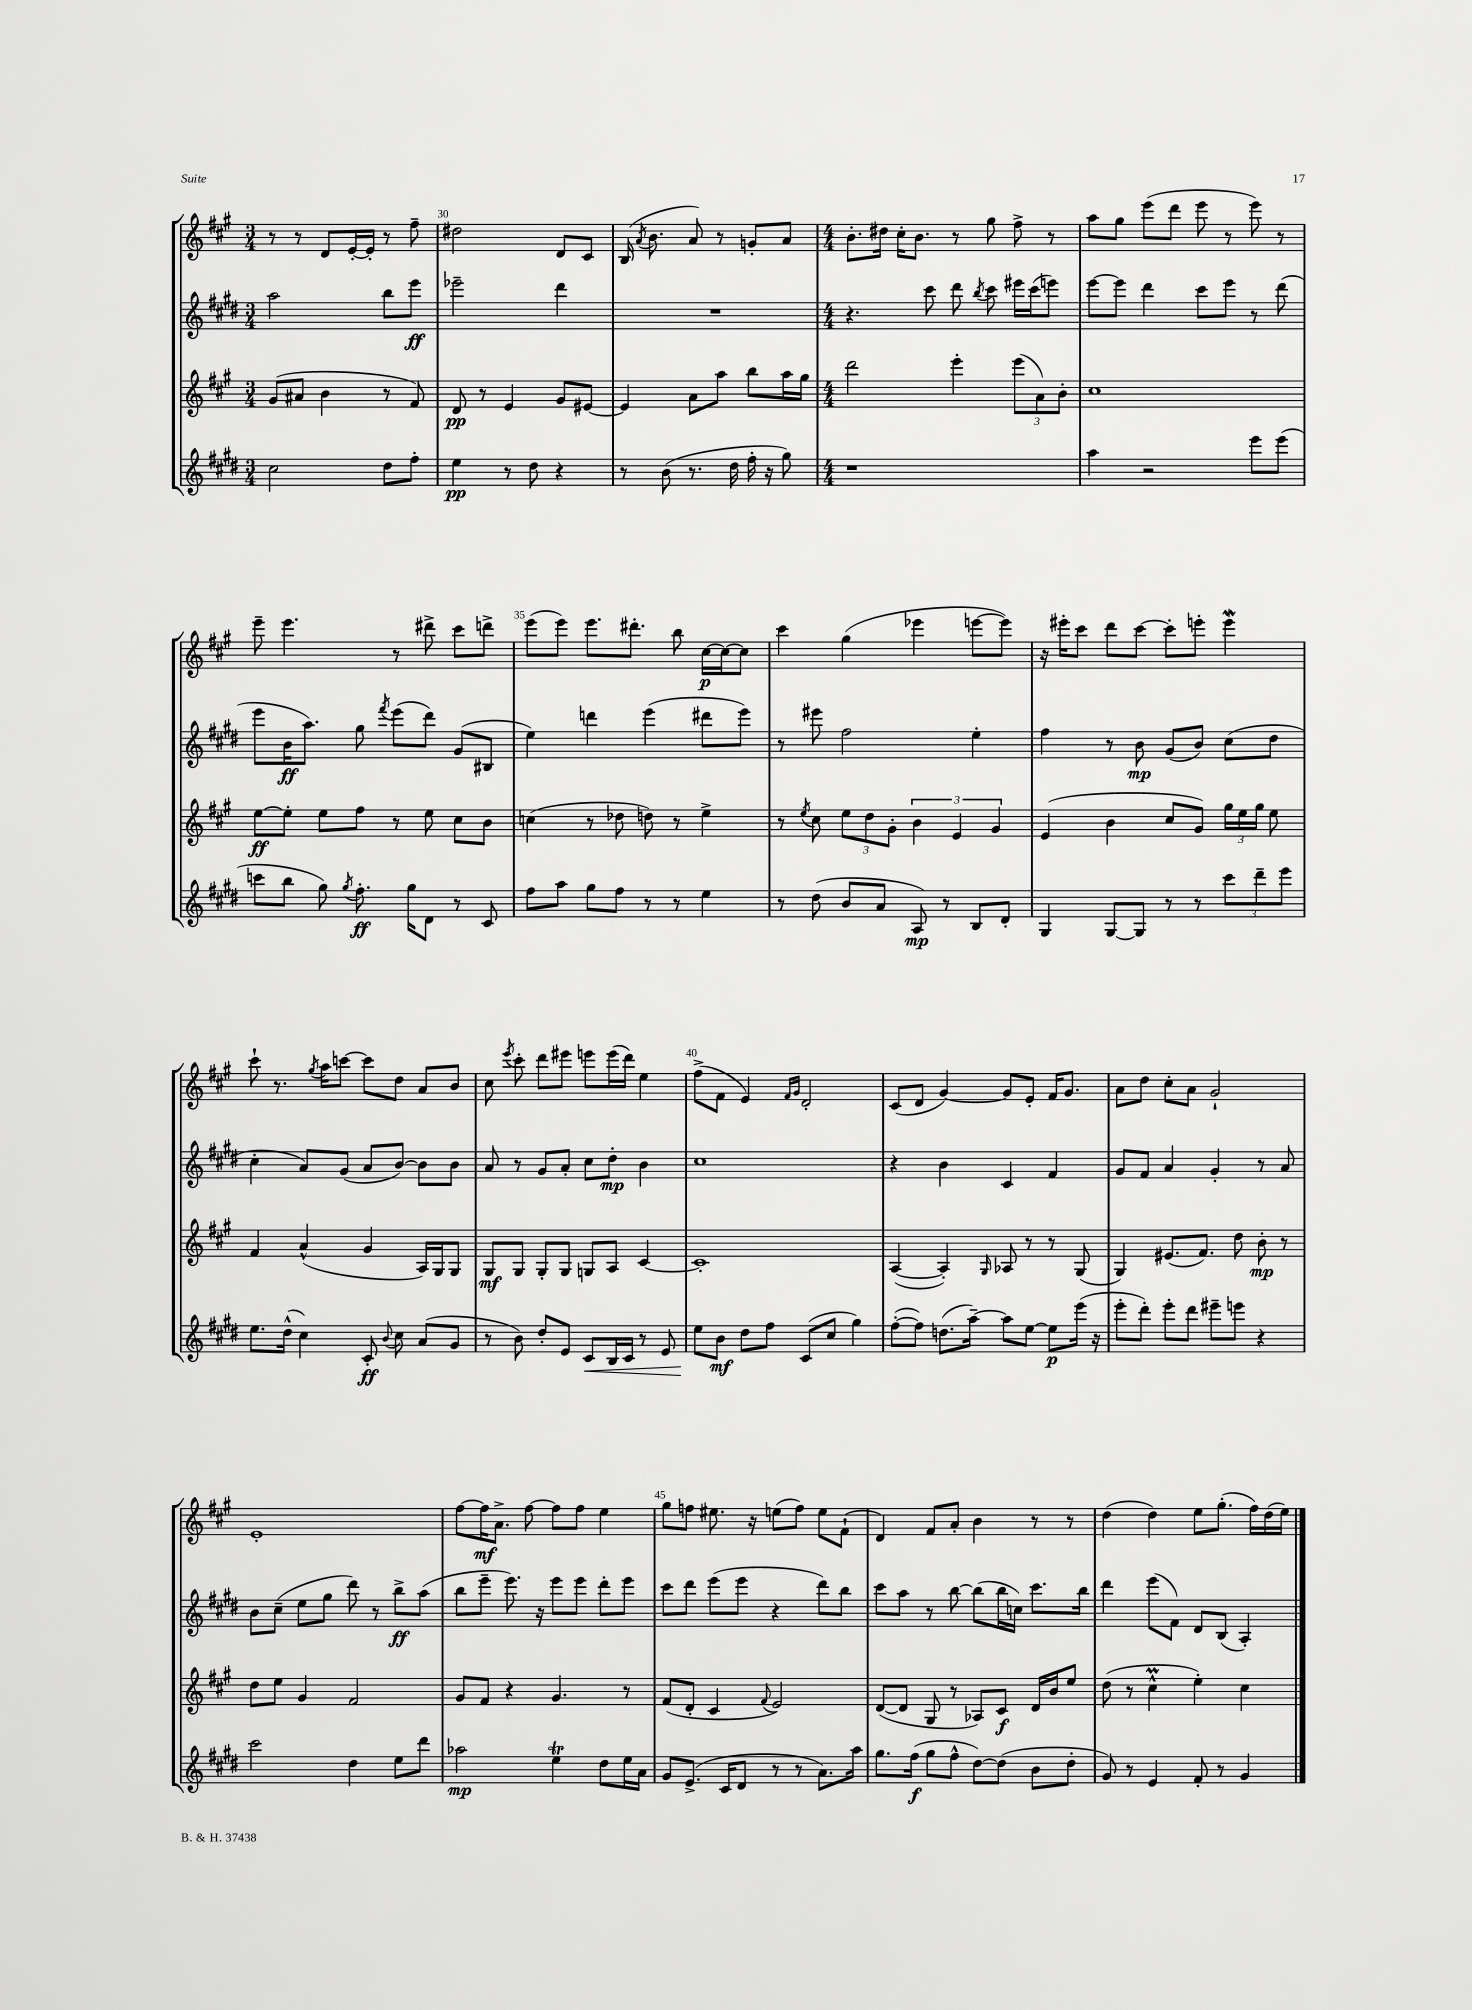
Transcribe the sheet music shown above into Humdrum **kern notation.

**kern	**dynam	**kern	**dynam	**kern	**dynam	**kern	**dynam
*part4	*part4	*part3	*part3	*part2	*part2	*part1	*part1
*staff4	*staff4	*staff3	*staff3	*staff2	*staff2	*staff1	*staff1
*clefG2	*	*clefG2	*	*clefG2	*	*clefG2	*
*k[f#c#g#d#]	*	*k[f#c#g#]	*	*k[f#c#g#d#]	*	*k[f#c#g#]	*
*M3/4	*	*M3/4	*	*M3/4	*	*M3/4	*
=29	=29	=29	=29	=29	=29	=29	=29
2cc#\	.	(8g#/L	.	2aa\	.	8r	.
.	.	8a#X/J	.	.	.	8r	.
.	.	4b\	.	.	.	8d/L	.
.	.	.	.	.	.	[16e'/L	.
.	.	.	.	.	.	16e'/JJ]	.
8dd#\L	.	8r	.	8bb\L	.	8r	.
8ff#'\J	.	8f#/)	.	8eee\J	ff	8ff#~\	.
=30	=30	=30	=30	=30	=30	=30	=30
4ee\	pp	8d/	pp	2eee-X~\	.	2dd#X\	.
.	.	8r	.	.	.	.	.
8r	.	4e/	.	.	.	.	.
8dd#\	.	.	.	.	.	.	.
4r	.	8g#/L	.	4ddd#\	.	8d/L	.
.	.	[8e#X/J	.	.	.	8c#/J	.
=31	=31	=31	=31	=31	=31	=31	=31
8r	.	4e#/]	.	2.r	.	(16B/	.
.	.	.	.	.	.	8qa/	.
.	.	.	.	.	.	8.b\	.
(8b\	.	.	.	.	.	.	.
8.r	.	8a\L	.	.	.	8a/)	.
.	.	8aa\J	.	.	.	8r	.
16dd#\	.	.	.	.	.	.	.
16ff#'\	.	8bb\L	.	.	.	8gn'/L	.
16r	.	.	.	.	.	.	.
8gg#\)	.	16aa\L	.	.	.	8a/J	.
.	.	16gg#\JJ	.	.	.	.	.
=32	=32	=32	=32	=32	=32	=32	=32
*M4/4	*	*M4/4	*	*M4/4	*	*M4/4	*
1r	.	2ddd\	.	4.r	.	8.b'\L	.
.	.	.	.	.	.	16dd#X\Jk	.
.	.	.	.	.	.	16cc#'\KL	.
.	.	.	.	.	.	8.b\J	.
.	.	.	.	8ccc#\	.	.	.
.	.	4eee'\	.	8ddd#\	.	8r	.
.	.	.	.	8qbb/	.	.	.
.	.	.	.	8ccc#\	.	8gg#\	.
.	.	(12eee\L	.	16eee#X\LL	.	8ff#^\	.
.	.	.	.	(16ccc#\J	.	.	.
.	.	12a\)	.	.	.	.	.
.	.	.	.	8eeen\J)	.	8r	.
.	.	12b'\J	.	.	.	.	.
=33	=33	=33	=33	=33	=33	=33	=33
4aa\	.	1cc#	.	[8eee\L	.	8aa\L	.
.	.	.	.	8eee\J]	.	8gg#\J	.
2r	.	.	.	4ddd#\	.	(8eee\L	.
.	.	.	.	.	.	8ddd\J	.
.	.	.	.	8ccc#\L	.	8eee\	.
.	.	.	.	8eee\J	.	8r	.
8eee\L	.	.	.	8r	.	8eee\)	.
(8eee\J	.	.	.	(8ddd#\	.	8r	.
!!LO:LB:g=z
=34	=34	=34	=34	=34	=34	=34	=34
8cccn\L	.	[8ee\L	ff	8eee\L	.	8eee~\	.
8bb\J	.	8ee'\J]	.	16b\K	ff	4.eee\	.
.	.	.	.	8.aa\J)	.	.	.
8gg#\)	.	8ee\L	.	.	.	.	.
8qgg#/	.	.	.	.	.	.	.
8.ff#'\	ff	8ff#\J	.	8gg#\	.	.	.
.	.	.	.	8qfff#/	.	.	.
.	.	8r	.	(8eee\L	.	8r	.
16gg#\KL	.	.	.	.	.	.	.
8d#\J	.	8ee\	.	8ddd#\J)	.	8ddd#X^\	.
8r	.	8cc#\L	.	(8g#/L	.	8ccc#\L	.
8c#/	.	8b\J	.	8B#X/J	.	8dddn^\J	.
=35	=35	=35	=35	=35	=35	=35	=35
8ff#\L	.	(4ccn\	.	4ee\)	.	(8eee\L	.
8aa\J	.	.	.	.	.	8eee\J)	.
8gg#\L	.	8r	.	4dddn\	.	8.eee\L	.
8ff#\J	.	8dd-X\	.	.	.	.	.
.	.	.	.	.	.	8.ddd#X'\J	.
8r	.	8ddn\)	.	(4eee\	.	.	.
8r	.	8r	.	.	.	8bb\	.
4ee\	.	4ee^\	.	8ddd#X\L	.	[16cc#\LL	p
.	.	.	.	.	.	16cc#\J_	.
.	.	.	.	8eee\J)	.	8cc#\J]	.
=36	=36	=36	=36	=36	=36	=36	=36
8r	.	8r	.	8r	.	4ccc#\	.
.	.	8qee/	.	.	.	.	.
(8dd#\	.	8cc#\	.	8eee#X\	.	.	.
8b/L	.	12ee\L	.	2ff#\	.	(4gg#\	.
.	.	12dd\	.	.	.	.	.
8a/J	.	.	.	.	.	.	.
.	.	12g#'\J	.	.	.	.	.
8A/)	mp	6b\	.	.	.	4eee-X\	.
8r	.	.	.	.	.	.	.
.	.	6e/	.	.	.	.	.
8B/L	.	.	.	4ee'\	.	[8eeen\L	.
.	.	6g#/	.	.	.	.	.
8d#'/J	.	.	.	.	.	8eee\J])	.
=37	=37	=37	=37	=37	=37	=37	=37
4G#/	.	(4e/	.	4ff#\	.	16r	.
.	.	.	.	.	.	16eee#X'\KL	.
.	.	.	.	.	.	8ccc#\J	.
[8G#/L	.	4b\	.	8r	.	8ddd\L	.
8G#/J]	.	.	.	8b\	mp	[8ccc#\J	.
8r	.	8cc#/L	.	(8g#/L	.	8ccc#'\L]	.
8r	.	8g#/J)	.	8b/J)	.	8eeen'\J	.
12ccc#\L	.	24gg#\LL	.	(8cc#\L	.	4eeeW\	.
.	.	24ee\	.	.	.	.	.
12ddd#~\	.	24gg#\JJ	.	.	.	.	.
.	.	8ee\	.	8dd#\J	.	.	.
12eee\J	.	.	.	.	.	.	.
!!LO:LB:g=z
=38	=38	=38	=38	=38	=38	=38	=38
8.ee\L	.	4f#/	.	4cc#'\	.	8ccc#`\	.
.	.	.	.	.	.	8.r	.
(16dd#^^\Jk	.	.	.	.	.	.	.
4cc#\)	.	(4a^^/	.	8a/L)	.	.	.
.	.	.	.	.	.	8qgg#/	.
.	.	.	.	.	.	16aa\KL	.
.	.	.	.	(8g#/J	.	[8cccn\J	.
8c#'/	ff	4g#/	.	8a/L	.	8ccc\L]	.
8qqb/	.	.	.	.	.	.	.
8cc#\	.	.	.	[8b/J)	.	8dd\J	.
(8a/L	.	16A/LL)	.	8b\L]	.	8a/L	.
.	.	16G#/J	.	.	.	.	.
8g#/J	.	8G#/J	.	8b\J	.	8b/J	.
=39	=39	=39	=39	=39	=39	=39	=39
8r	.	8G#/L	mf	8a/	.	8cc#\	.
.	.	.	.	.	.	8qeee/	.
8b\)	.	8G#/J	.	8r	.	8ccc#'\	.
8dd#'/L	.	8G#'/L	.	8g#/L	.	8ddd\L	.
8e/J	.	8G#/J	.	8a'/J	.	8eee#X\J	.
!	!LO:HP:b	!	!	!	!	!	!
8c#/L	<	8Gn/L	.	8cc#\L	.	8eeen\L	.
16B/L	.	8A/J	.	8dd#'\J	mp	(16eee\L	.
16c#/JJ	.	.	.	.	.	16ddd\JJ)	.
8r	.	[4c#/	.	4b\	.	4ee\	.
8e/	.	.	.	.	.	.	.
=40	=40	=40	=40	=40	=40	=40	=40
8ee\L	.	1c#']	.	1cc#	.	(8ff#^\L	.
8b\J	[ mf	.	.	.	.	8f#\J	.
8dd#\L	.	.	.	.	.	4e/)	.
8ff#\J	.	.	.	.	.	.	.
.	.	.	.	.	.	16qqf#/LL	.
.	.	.	.	.	.	16qqg#/JJ	.
(8c#/L	.	.	.	.	.	2d'/	.
8cc#/J	.	.	.	.	.	.	.
4gg#\)	.	.	.	.	.	.	.
=41	=41	=41	=41	=41	=41	=41	=41
([8ff#'\L	.	([4A/	.	4r	.	(8c#/L	.
8ff#\J])	.	.	.	.	.	8d/J	.
(8.ddn\L	.	4A'/])	.	4b\	.	[4g#/)	.
[16aa~\Jk)	.	.	.	.	.	.	.
.	.	16qqG#/	.	.	.	.	.
8aa\L]	.	8A-X/	.	4c#/	.	8g#/L]	.
[8ee\J	.	8r	.	.	.	8e'/J	.
8ee\L]	p	8r	.	4f#/	.	16f#/KL	.
.	.	.	.	.	.	8.g#/J	.
(16eee\Jk	.	(8G#/	.	.	.	.	.
16r	.	.	.	.	.	.	.
=42	=42	=42	=42	=42	=42	=42	=42
8eee'\L	.	4G#/)	.	8g#/L	.	8a\L	.
8ddd#'\J)	.	.	.	8f#/J	.	8dd\J	.
8eee'\L	.	(8.e#X/L	.	4a/	.	8cc#'\L	.
8ddd#\J	.	.	.	.	.	8a\J	.
.	.	8.f#/J)	.	.	.	.	.
8eee#X~\L	.	.	.	4g#'/	.	2g#`/	.
8eeen\J	.	8dd\	.	.	.	.	.
4r	.	8b'\	mp	8r	.	.	.
.	.	8r	.	8a/	.	.	.
!!LO:LB:g=z
=43	=43	=43	=43	=43	=43	=43	=43
2ccc#\	.	8dd\L	.	8b\L	.	1e'	.
.	.	8ee\J	.	(8cc#~\J	.	.	.
.	.	4g#/	.	8ee\L	.	.	.
.	.	.	.	8gg#\J	.	.	.
4dd#\	.	2f#/	.	8ddd#\)	.	.	.
.	.	.	.	8r	.	.	.
8ee\L	.	.	.	8bb^\L	ff	.	.
8ddd#\J	.	.	.	(8aa\J	.	.	.
=44	=44	=44	=44	=44	=44	=44	=44
2aa-X\	mp	8g#/L	.	8bb\L	.	[8ff#\L	.
.	.	8f#/J	.	8eee~\J	.	16ff#\K]	mf
.	.	.	.	.	.	8.a^\J	.
.	.	4r	.	8.eee\)	.	.	.
.	.	.	.	.	.	[8ff#\	.
.	.	.	.	16r	.	.	.
4eeT\	.	4.g#/	.	8eee\L	.	8ff#\L]	.
.	.	.	.	8eee\J	.	8ff#\J	.
8dd#\L	.	.	.	8ddd#'\L	.	4ee\	.
16ee\L	.	8r	.	8eee\J	.	.	.
16a\JJ	.	.	.	.	.	.	.
=45	=45	=45	=45	=45	=45	=45	=45
8g#/L	.	(8f#/L	.	8ccc#\L	.	8gg#\L	.
(8.e^/J	.	8d'/J	.	8ddd#\J	.	8ffn\J	.
.	.	4c#/	.	(8eee\L	.	8.ee#X\	.
16c#/KL	.	.	.	.	.	.	.
8d#/J	.	.	.	8eee\J	.	.	.
.	.	.	.	.	.	16r	.
.	.	8qqf#/	.	.	.	.	.
8r	.	2e/)	.	4r	.	(8een\L	.
8r	.	.	.	.	.	8ff\J)	.
8.a\L)	.	.	.	8ddd#\L)	.	8ee\L	.
.	.	.	.	8bb\J	.	(8f#`\J	.
16aa\Jk	.	.	.	.	.	.	.
=46	=46	=46	=46	=46	=46	=46	=46
8.gg#\L	.	([8d/L	.	8ccc#\L	.	4d/)	.
.	.	8d/J]	.	8aa\J	.	.	.
(16ff#\Jk	f	.	.	.	.	.	.
8gg#\L	.	8G#/	.	8r	.	8f#/L	.
8ff#^^\J	.	8r	.	[8bb\	.	8a'/J	.
[8dd#\L)	.	8A-X/L)	.	(8bb\L]	.	4b\	.
(8dd#\J]	.	8c#/J	f	16bb\L	.	.	.
.	.	.	.	16ccn\JJ)	.	.	.
8b\L	.	16d/LL	.	8.ccc#\L	.	8r	.
.	.	16b/J	.	.	.	.	.
8dd#'\J	.	8ee/J	.	.	.	8r	.
.	.	.	.	16bb\Jk	.	.	.
=47	=47	=47	=47	=47	=47	=47	=47
8g#/)	.	(8dd\	.	4ddd#\	.	(4dd\	.
8r	.	8r	.	.	.	.	.
4e/	.	4cc#m^^\	.	(8eee\L	.	4dd\)	.
.	.	.	.	8f#\J)	.	.	.
8f#'/	.	4ee'\)	.	8d#/L	.	8ee\L	.
8r	.	.	.	(8B/J	.	(8.gg#'\J	.
4g#/	.	4cc#\	.	4A'/)	.	.	.
.	.	.	.	.	.	16ff#\LL)	.
.	.	.	.	.	.	(16dd\	.
.	.	.	.	.	.	16ee\JJ)	.
==	==	==	==	==	==	==	==
*-	*-	*-	*-	*-	*-	*-	*-
